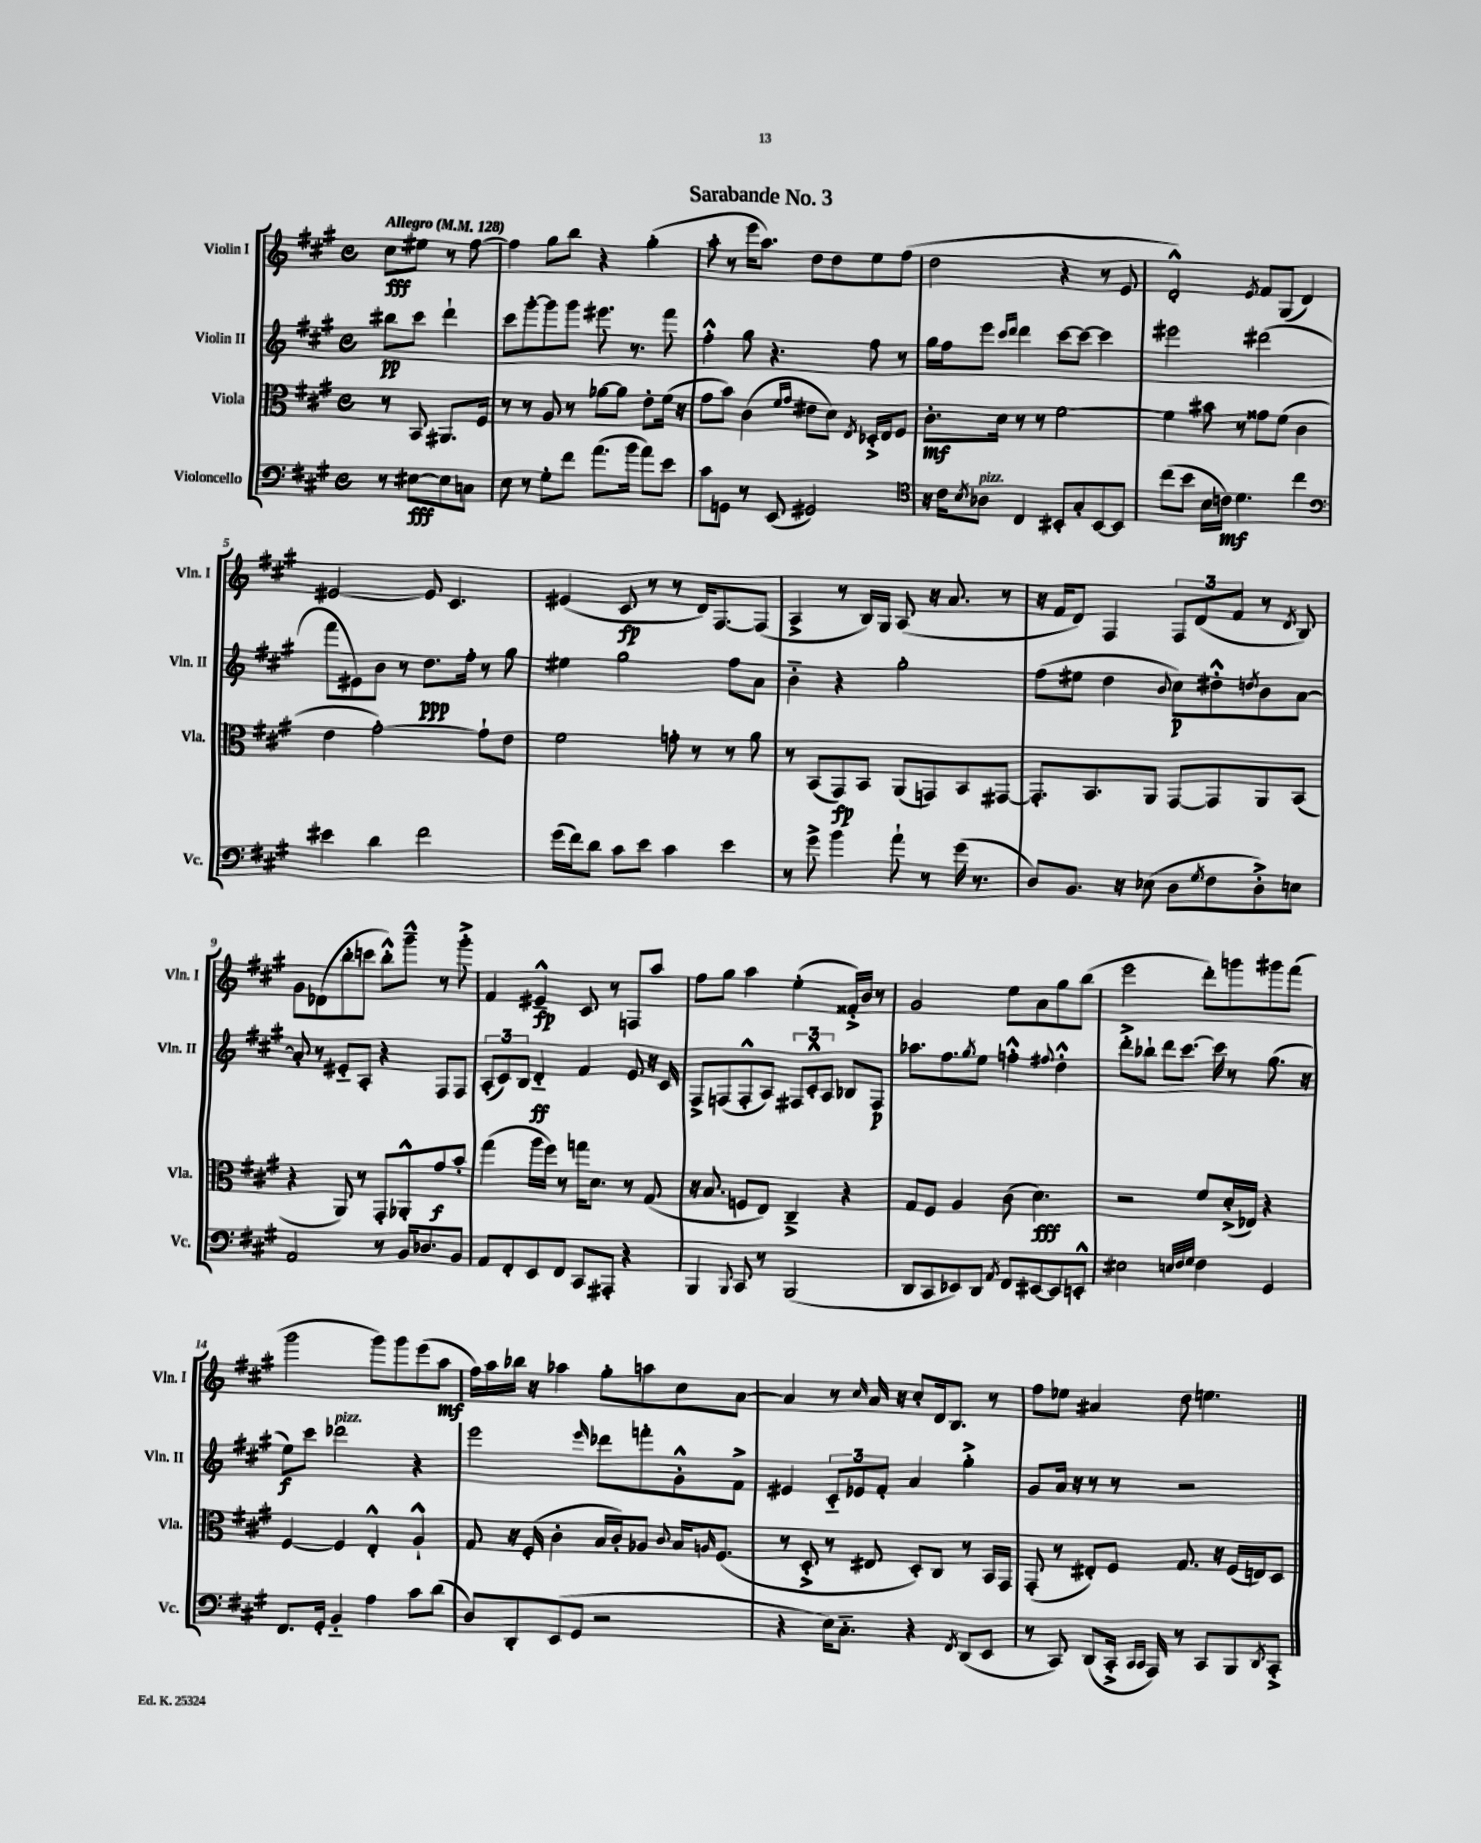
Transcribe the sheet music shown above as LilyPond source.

\header { title = "Sarabande No. 3" }
<<
\new StaffGroup <<
\new Staff = "s0" \with { instrumentName = "Violin I" shortInstrumentName = "Vln. I" } {
    \clef treble \key a \major \defaultTimeSignature \time 4/4 \partial 2 \tempo "Allegro" 4 = 128
    cis''8\fff eis''8 r8 fis''8~ |
    fis''4 gis''8 b''8 r4 gis''4-.( |
    a''8-. r8 e'''16 a''8.) d''8 d''8 e''8 fis''8( |
    d''2 r4 r8 e'8 |
    d'2-.-^) \acciaccatura { e'8 } fis'8 gis8( d'4) |
    eis'2~ eis'8 cis'4. |
    eis'4( cis'8\fp r8 r8 d'16) fis8.~ fis8( |
    a4-> r8 b16) gis16 a8( r16 a'8. r8 |
    r16 fis'16 d'8) fis4 \tuplet 3/2 { fis8 d'8( fis'8 } r8 \acciaccatura { d'8 } b8) |
    gis'8 des'8( b''8-. c'''8 b''8-.-^) gis'''8---^ r8 gis'''8-.-> |
    fis'4 eis'4---^\fp cis'8 r8 f8 a''8 |
    fis''8 gis''8 a''4 e''4-.( fisis'16-.->) b'16 r8 |
    gis'2 e''8 a'8 gis''8 b''8( |
    e'''2 d'''8-.) g'''8 gis'''8 fis'''8( |
    gis'''2 gis'''8) gis'''8 e'''8( a''8\mf |
    fis''16) a''16 bes''16 r16 aes''4 gis''8-. a''8 cis''8 a'8~ |
    a'4 r8 \grace { cis''16 } a'16 r16 cis''8-. d'16 b8. r8 |
    fis''8 ees''8 ais'4 d''8 e''4. \bar "|." |
}
\new Staff = "s1" \with { instrumentName = "Violin II" shortInstrumentName = "Vln. II" } {
    \clef treble \key a \major \defaultTimeSignature \time 4/4 \partial 2
    bis''8\pp cis'''8 d'''4-! |
    cis'''8 gis'''8~-. gis'''8 gis'''8 eis'''8. r8. fis'''8 |
    fis''4-.-^ gis''8 r4. fis''8 r8 |
    gis''16 fis''16 e'''8 \grace { cis'''16 d'''16 } d'''4 cis'''8~ cis'''8~ cis'''4 |
    eis'''2 dis'''2( |
    fis'''8 eis'8) b'8 r8 d''8.\ppp fis''16-. r8 gis''8 |
    eis''4 gis''2 fis''8 a'8 |
    b'4-_ r4 gis''2-. |
    fis''8( eis''8 d''4 \appoggiatura { b'8 } cis''8\p) dis''8-.-^ \acciaccatura { d''8 } b'8 a'8~ |
    a'8-. r8 eis'8-_ a8-. r4 fis8 fis8 |
    \tuplet 3/2 { a8-.( cis'8) b8 } d'4-_\ff fis'4 e'8 r16 cis'16 |
    fis8-> f8( f8-.-^ a8) \tuplet 3/2 { fis8 cis'8-.-^ a8 } bes8 fis8\p |
    aes''8. fis''8. \acciaccatura { gis''8 } e''8 f''4-.-^ \appoggiatura { fis''8 } d''4-.-^ |
    d'''8-.-> bes''8-! d'''8 cis'''8.~ cis'''16 r8 gis''8.( r16 |
    e''8\f) cis'''8 des'''2^\markup { \italic "pizz." } r4 |
    e'''2 \grace { e'''16 } des'''8 f'''8-. gis'8-.-^ fis'8-> |
    eis'4 \tuplet 3/2 { cis'8-_ ees'8 fis'8-. } a'4 gis''4-.-> |
    gis'8 a'16 r16 r8 r8 r2 \bar "|." |
}
\new Staff = "s2" \with { instrumentName = "Viola" shortInstrumentName = "Vla." } {
    \clef alto \key a \major \defaultTimeSignature \time 4/4 \partial 2
    r8 b,8 ais,8. fis16 |
    r8 r8 a8 r8 aes'8~ aes'8 e'8-. fis'16( r16 |
    gis'8 b'8) cis'4( \grace { fis'16 gis'16 } eis'8 d'8) \acciaccatura { e8 } des16-.-> e16 fis8 |
    cis'8.-.\mf d'16 r8 r8 fis'2~ |
    fis'4 bis'8 r8 gisis'8 fis'8( cis'4 |
    e'4 gis'2~-.) gis'8-! e'8 |
    fis'2 g'8-. r8 r8 a'8 |
    r8 b,8( gis,8\fp) b,8 a,8( g,8) b,8 gis,8~ |
    gis,8.-. b,8. a,8 gis,8~ gis,8 a,8 b,8( |
    r4 a,8) r8 gis,8-. aes,8-.-^ gis'8\f b'8-. |
    gis''4( a''16 fis''16) r8 g''16 d'8. r8 gis8( |
    r16 b8. f8 e8) cis4---> r4 |
    gis8 fis8 a4 cis'8( d'4.\fff) |
    r2 fis'8 d'16-.->( ees16) r4 |
    fis4~ fis4 e4-.-^ a4-!-^ |
    gis8 r16 fis16-.( cis'4-. b16 cis'16-.) aes8 \appoggiatura { cis'8 } b16 \grace { a16 } fis8.( |
    r8 d8-.-> r8 eis8 d8-.) cis8 r8 b,16 gis,16 |
    gis,8-.( r8 eis8-.) fis8 gis8. r16 fis16( e16) d8 \bar "|." |
}
\new Staff = "s3" \with { instrumentName = "Violoncello" shortInstrumentName = "Vc." } {
    \clef bass \key a \major \defaultTimeSignature \time 4/4 \partial 2
    r8 eis8~\fff eis8 c8 |
    e8 r8 gis8-. fis'8 a'8.( b'16 a'8) e'8 |
    cis'8 g,8 r8 e,8( gis,2) |
    \clef tenor r16 cis'16 \acciaccatura { b8 } aes8^\markup { \italic "pizz." } cis4 bis,8-. gis8-. bis,8~ bis,8 |
    cis''8( b'8 b16 c'16\mf) d'4. cis''4 |
    \clef bass eis'4 d'4 fis'2 |
    gis'16( fis'16) d'8 cis'8 e'8 cis'4 e'4 |
    r8 gis'8-> b'4 a'8-! r8 gis'16( r8. |
    d8) b,8. r16 ees8( d8 \acciaccatura { gis8 } fis8 d8-.->) e8 |
    a,2 r8 b,16 des8. b,8 |
    a,8 fis,8-. e,8 fis,8 cis,8 ais,,8-. r4 |
    b,,4 \appoggiatura { b,,8 } cis,8 r8 b,,2( |
    d,8 cis,8 ees,8) d,8 \acciaccatura { a,8 } fis,8 eis,8~ eis,8 e,8-.-^ |
    eis2 \grace { e32 fis32 gis32 } fis4 gis,4 |
    fis,8. gis,16-. b,4-_ a4 cis'8 d'8( |
    d8) d,8-. e,8( gis,8 r2 |
    r4 e16) cis8.-_ r4 \acciaccatura { fis,8 } d,8( e,8 |
    r8 cis,8) d,8( cis,16-.-> \grace { cis,16 cis,16 } a,,16) r8 cis,8 b,,8 \acciaccatura { d,8 } cis,8-.-> \bar "|." |
}
>>
>>
